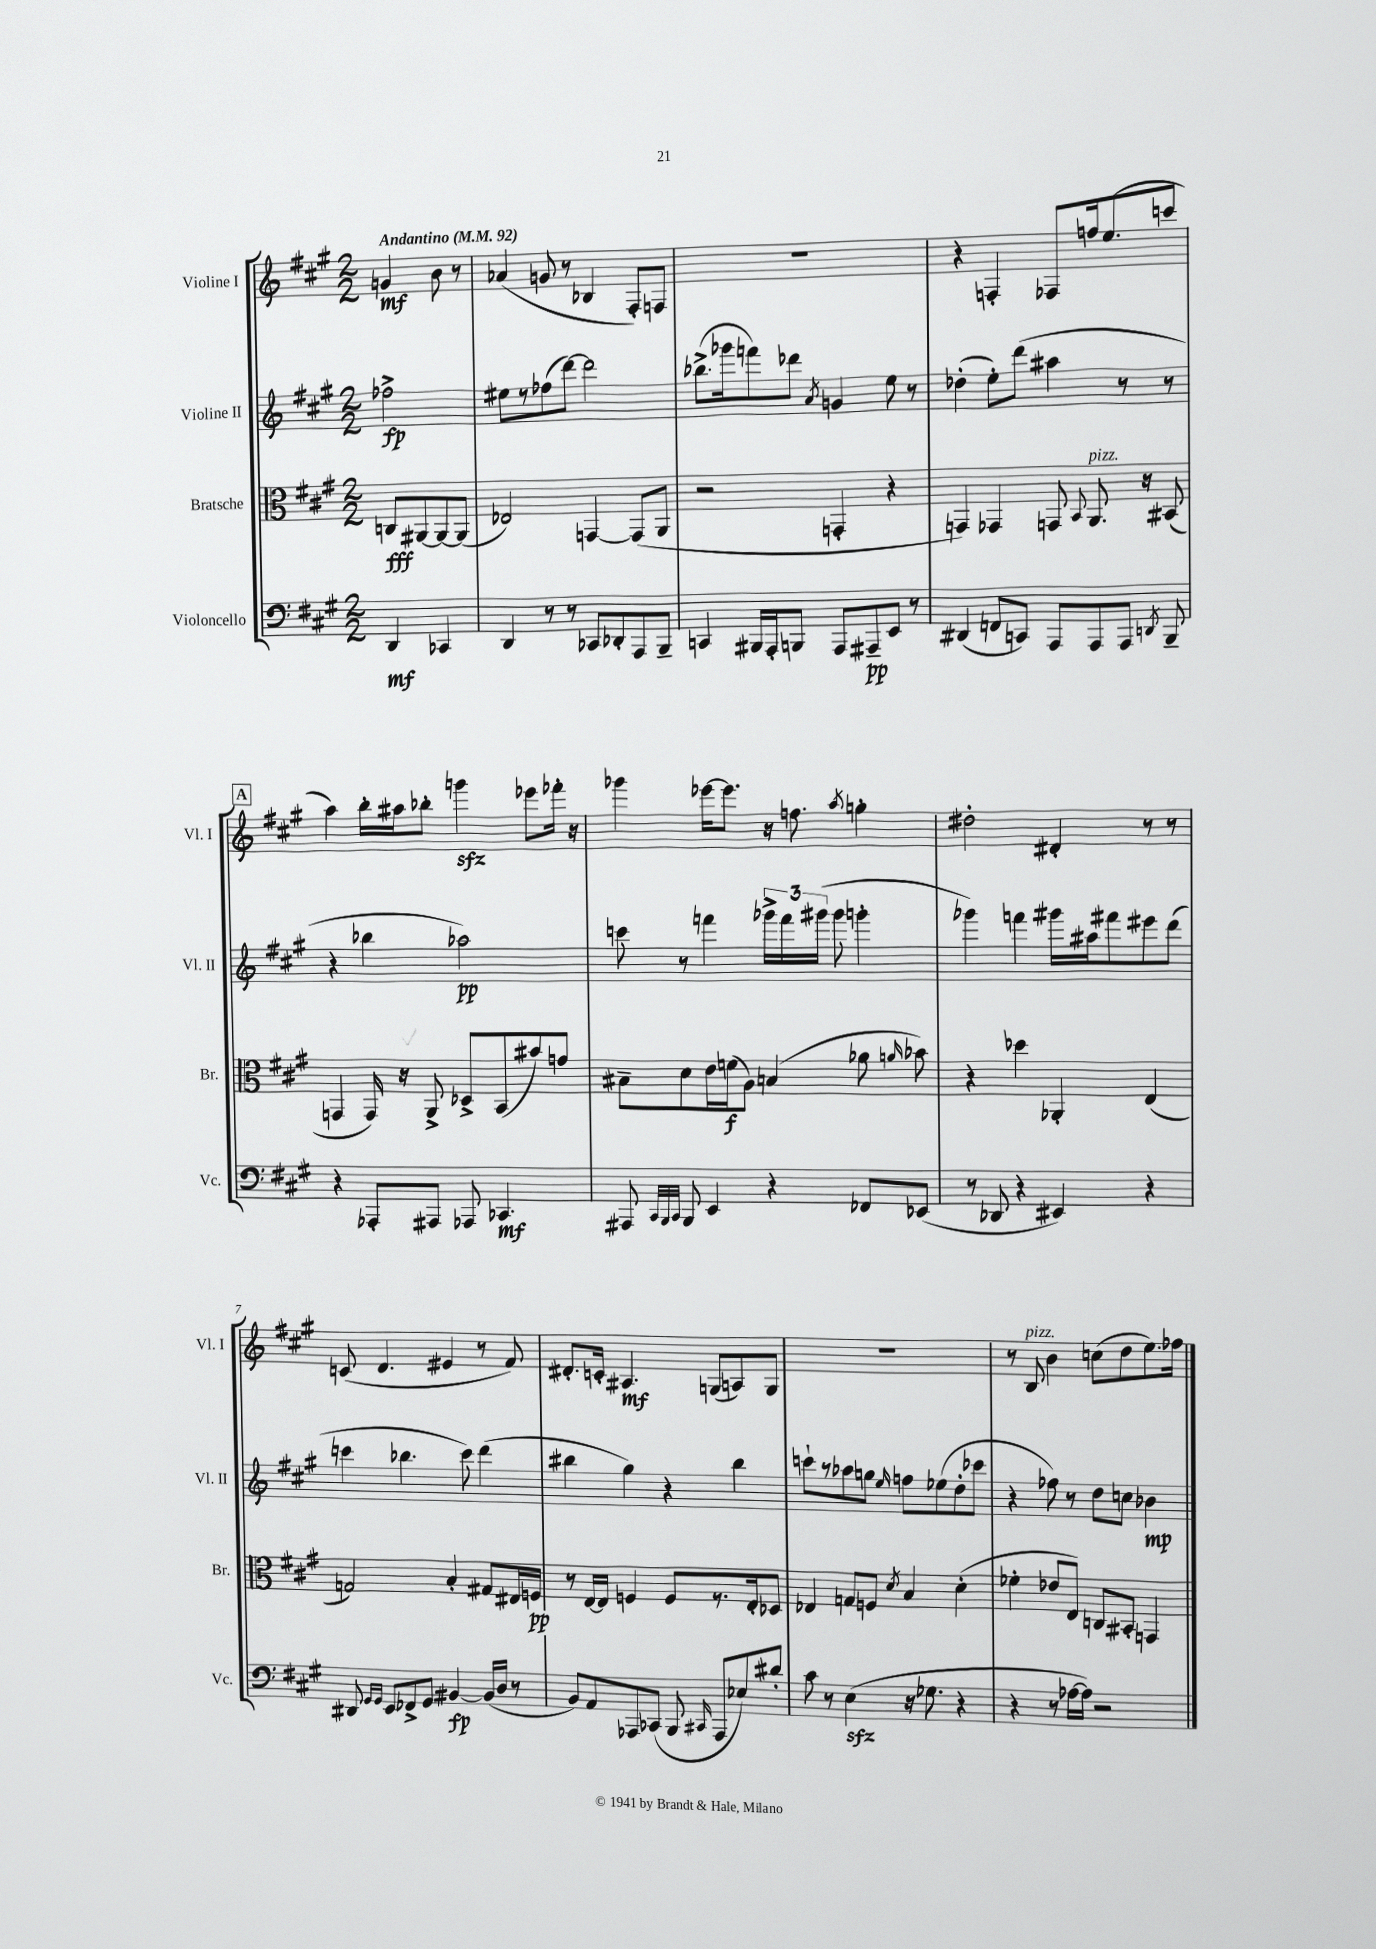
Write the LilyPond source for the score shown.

<<
\new StaffGroup <<
\new Staff = "s0" \with { instrumentName = "Violine I" shortInstrumentName = "Vl. I" } {
    \clef treble \key a \major \numericTimeSignature \time 2/2 \partial 2 \tempo "Andantino" 4 = 92
    \autoBeamOff g'4\mf b'8 r8 |
    aes'4( g'8 r8 bes4 fis8[-.) f8] |
    R1 |
    r4 f4-. fes8[ f''16 e''8.( c'''8] |
    \mark \markup { \box "A" } a''4) b''16[-. ais''16 bes''8]-. g'''4\sfz ees'''8[ fes'''16]-. r16 |
    ges'''4 ees'''16[~ ees'''8.] r16 f''8. \acciaccatura { a''8 } g''4-. |
    dis''2-. dis'4-. r8 r8 |
    c'8( d'4. eis'4 r8 fis'8) |
    dis'8.[-. c'16]-. ais4.\mf g8[( a8) g8] |
    R1 |
    r8 b8^\markup { \italic "pizz." } b'4 c''8[( d''8 e''8.) fes''16] \bar "|." |
}
\new Staff = "s1" \with { instrumentName = "Violine II" shortInstrumentName = "Vl. II" } {
    \clef treble \key a \major \numericTimeSignature \time 2/2 \partial 2
    \autoBeamOff fes''2->\fp |
    eis''8[ r8 fes''8( d'''8]~) d'''2 |
    bes''8.[->( ges'''16 f'''8) des'''8] \acciaccatura { a'8 } g'4 e''8 r8 |
    des''4-.( e''8[-.) d'''8]( ais''4 r8 r8 |
    \mark \markup { \box "A" } r4 bes''4 aes''2\pp) |
    c'''8 r8 f'''4 \tuplet 3/2 { ges'''16[-> f'''16 gis'''16]( } gis'''8 g'''4-. |
    ges'''4) f'''4 gis'''16[ ais''16 fis'''8 eis'''8 d'''8]( |
    c'''4 bes''4. c'''8) d'''4( |
    bis''4 gis''4) r4 bis''4 |
    c'''8[-! r8 aes''8 g''8] \grace { e''16 } f''8[ ees''8( d''8-. ces'''8] |
    r4 fes''8) r8 d''8[ c''8] bes'4\mp \bar "|." |
}
\new Staff = "s2" \with { instrumentName = "Bratsche" shortInstrumentName = "Br." } {
    \clef alto \key a \major \numericTimeSignature \time 2/2 \partial 2
    \autoBeamOff c8[\fff ais,8~ ais,8~ ais,8]( |
    ees2) g,4~ g,8[( a,8] |
    r2 g,4-. r4 |
    g,4) ges,4 g,8 \appoggiatura { b,8 } a,8.^\markup { \italic "pizz." } r16 bis,8( |
    \mark \markup { \box "A" } g,4 g,16) r16 a,8-> des8[-> b,8( bis'8) g'8] |
    bis8[-- d'8 e'16 f'16\f( a8]) b4( aes'8 \grace { a'16 } bes'8) |
    r4 des''4 aes,4-. e4( |
    g2) b4-. gis8[ eis16 f16]\pp |
    r8 e16[~ e16] f4 f8[ r8. e16-. des8] |
    ees4 g8[ f8] \acciaccatura { d'8 } b4 d'4-.( |
    fes'4-. ees'8[ e8]) c8[ bis,8]-. g,4 \bar "|." |
}
\new Staff = "s3" \with { instrumentName = "Violoncello" shortInstrumentName = "Vc." } {
    \clef bass \key a \major \numericTimeSignature \time 2/2 \partial 2
    \autoBeamOff d,4\mf ces,4 |
    d,4 r8 r8 ces,8[ des,8-. a,,8 b,,8]-- |
    c,4 bis,,16[ a,,16-. b,,8] a,,8[ ais,,8--\pp e,8] r8 |
    dis,4( f,8[ c,8]) a,,8[ a,,8 a,,8] \acciaccatura { d,8 } b,,8-- |
    \mark \markup { \box "A" } r4 aes,,8[-. ais,,8] aes,,8 ces,4.\mf |
    ais,,8 \grace { cis,32[ b,,32 cis,32] } b,,8 e,4 r4 fes,8[ ees,8]( |
    r8 des,8 r4 eis,4) r4 |
    dis,8 \grace { gis,16[ gis,16] } e,8[ fes,8-> gis,8] bis,4~\fp bis,16[( d16] r8 |
    b,8[) a,8 aes,,8 ces,8]( b,,8 \grace { cis,16 } aes,,8[ ees8) dis'8]-. |
    cis'8 r8 e4\sfz( r16 ges8. r4 |
    r4 r8 aes16[~ aes16]) r2 \bar "|." |
}
>>
>>
